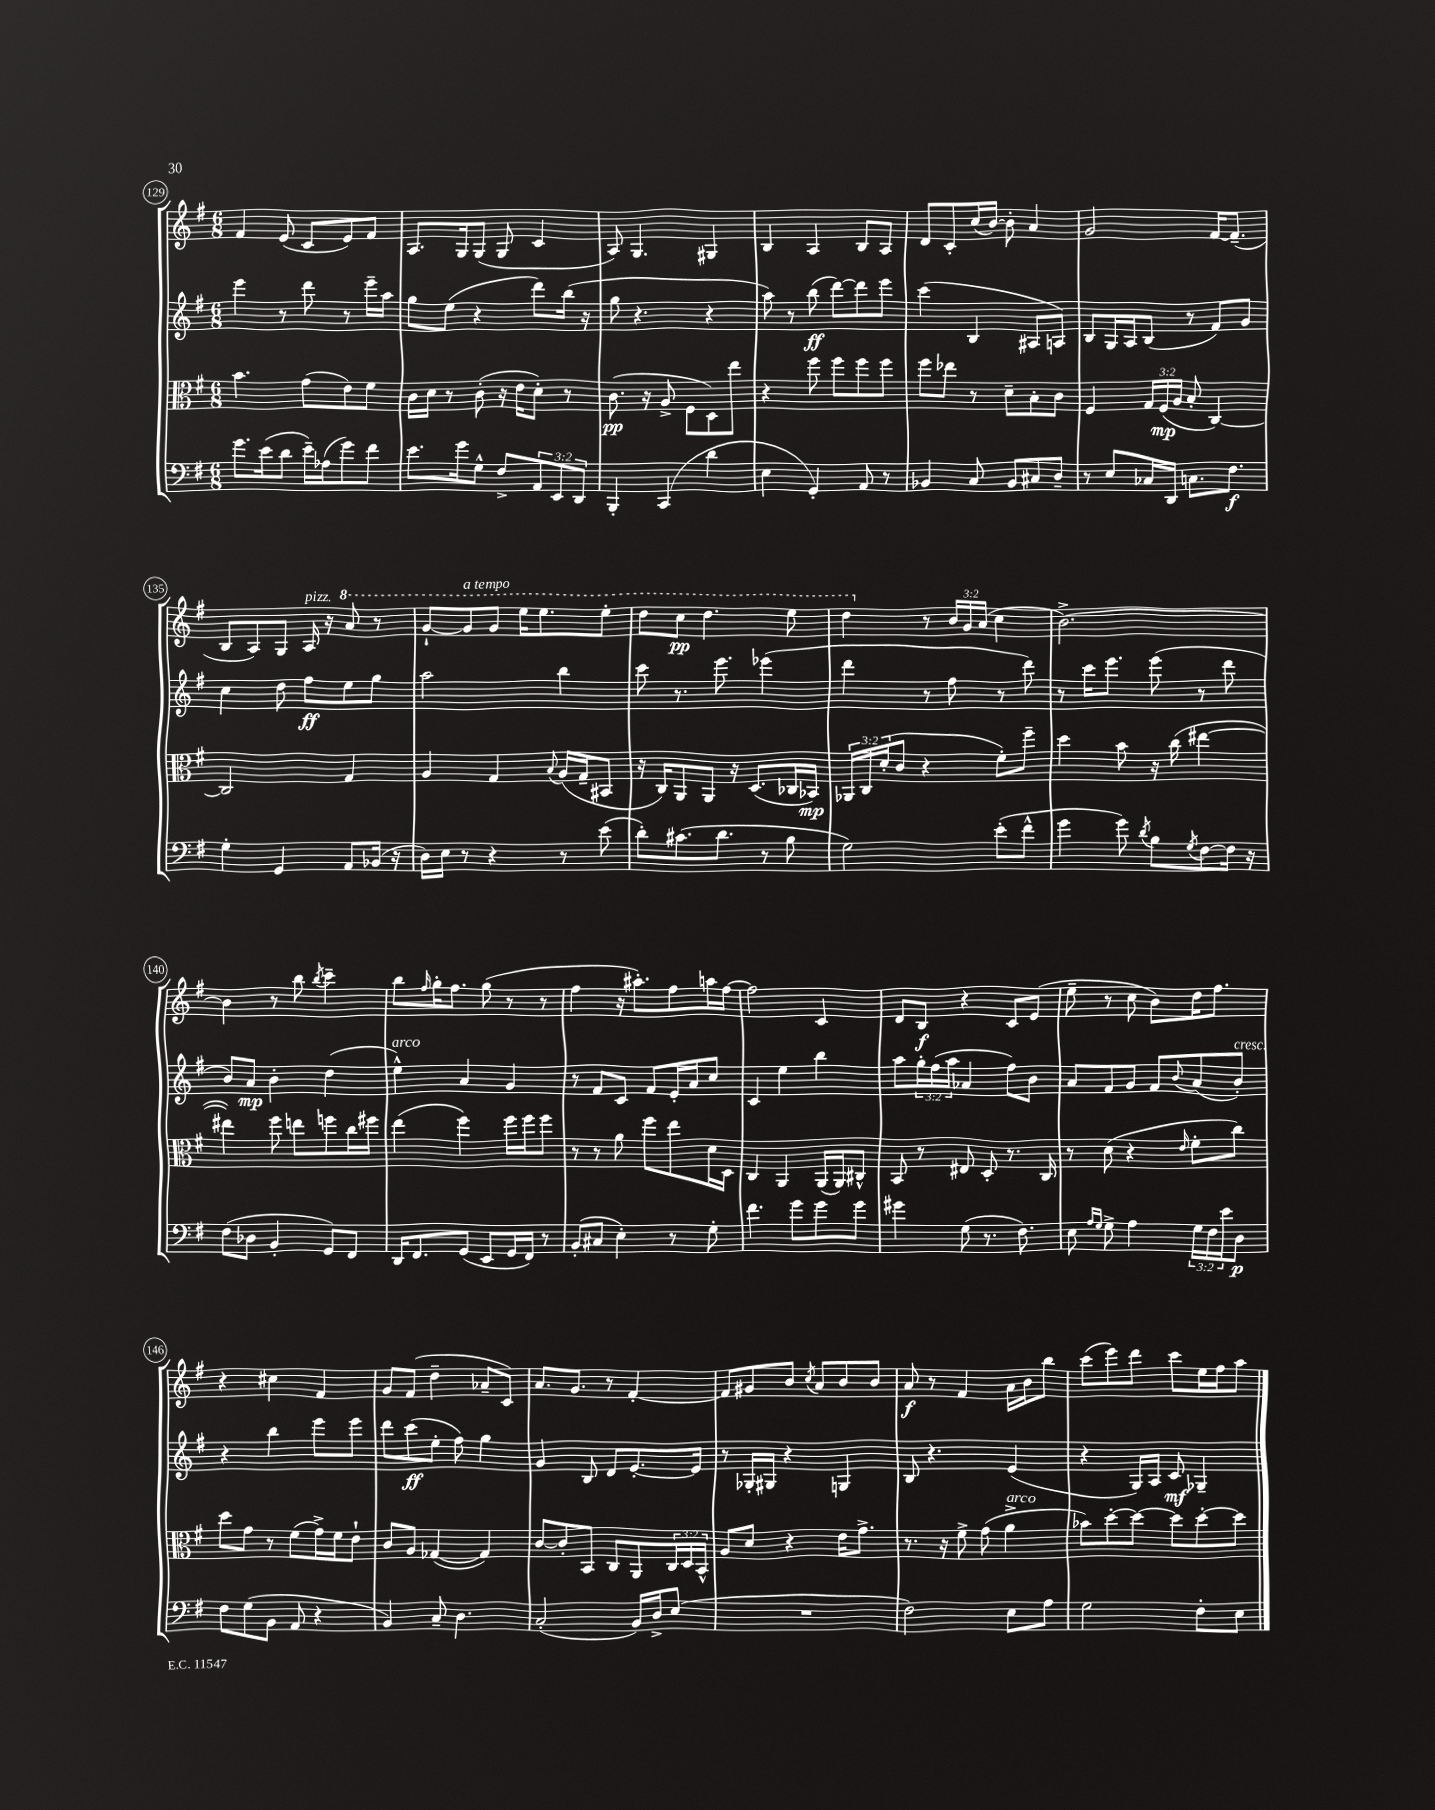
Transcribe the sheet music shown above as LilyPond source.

<<
\new StaffGroup <<
\new Staff = "s0" {
    \clef treble \key g \major \numericTimeSignature \time 6/8 \override Staff.TupletNumber.text = #tuplet-number::calc-fraction-text
    fis'4 e'8( c'8 e'8) fis'8 |
    a8. g16 g8( g8 c'4 |
    a8) g4. gis4 |
    b4 a4 b8 a8 |
    d'8 c'8-. c''16( b'16~) b'8-. a'4 |
    g'2 fis'16~ fis'8.--( |
    b8 a8) g8 a16^\markup { \italic "pizz." } r16 \ottava #1 a''8 r8 |
    g''8~-! g''8^\markup { \italic "a tempo" } g''8 e'''16 e'''8. e'''8-. |
    d'''8 c'''8\pp d'''4. e'''8 |
    d'''4 \ottava #0 r8 \tuplet 3/2 { b'16 g'16 a'16( } c''4 |
    b'2.~->) |
    b'4 r8 b''8 \acciaccatura { b''8 } c'''4-- |
    b''8 \grace { fis''16 } g''16-. fis''8. g''8( r8 r8 |
    fis''4 r16 ais''8.-.) fis''8 a''16 fis''16~ |
    fis''2 c'4 |
    d'8 b8\f r4 c'8 e'8( |
    e''8-- r8 c''8 b'8) d''16 fis''8. |
    r4 cis''4 fis'4 |
    g'8 fis'8( d''4-- aes'8-- c'8) |
    a'8. g'8. r8 fis'4~-. |
    fis'8 gis'8 b'8 \acciaccatura { c''8 } a'8 b'8 b'8 |
    a'8\f r8 fis'4 a'16 b'16 b''8 |
    c'''8( e'''8) d'''8 c'''8 e''16 fis''16 a''8 \bar "|." |
}
\new Staff = "s1" {
    \clef treble \key g \major \numericTimeSignature \time 6/8 \override Staff.TupletNumber.text = #tuplet-number::calc-fraction-text
    e'''4 r8 d'''8 r8 e'''16-- a''16 |
    g''8 e''8( r4 d'''8) b''16( r16 |
    g''8 r4. r4 |
    a''8) r8 b''8\ff( d'''8~) d'''8 e'''8 |
    c'''4( b4 ais8 a8) |
    b8 g16 a16 b8( r8 fis'8) g'8 |
    c''4 d''8 fis''8\ff e''8 g''8 |
    a''2 b''4 |
    c'''8 r8. e'''8. ees'''4( |
    d'''4 r8 fis''8 r8 d'''8) |
    r8 c'''16 e'''8. e'''8( r8 d'''8 |
    b'8) a'8\mp b'4-. d''4( |
    e''4-^^\markup { \italic "arco" }) a'4 g'4 |
    r8 fis'8 c'8 fis'8 e'16-. a'16 c''8 |
    c'4 e''4 b''4 |
    a''8 \tuplet 3/2 { g''16-. fis''16( a''16 } aes'4 fis''8) b'8 |
    a'8 fis'8 g'8 fis'8 \appoggiatura { b'8 } a'8( b'8-.^\markup { \italic "cresc." }) |
    r4 b''4 e'''8 e'''8 |
    d'''8 c'''8\ff( e''8-. fis''8) g''4 |
    g'4 b8 d'8 e'8.~-. e'16 |
    r8 ges16-. gis16 r4 g4 |
    b8 r4. e'4( |
    r4 g16) a16 c'8\mf ges4-- \bar "|." |
}
\new Staff = "s2" {
    \clef alto \key g \major \numericTimeSignature \time 6/8 \override Staff.TupletNumber.text = #tuplet-number::calc-fraction-text
    b'4. g'8( e'8) fis'8 |
    c'16 d'16 r8 c'8-.( r16 e'16 d'8-.) r8 |
    c'8.\pp( r16 a8-> fis8 d8) e''8 |
    r4 fis''8 fis''8 fis''8 fis''8 |
    fis''8 ees''8 r8 d'8-- b8-. c'8 |
    fis4 \tuplet 3/2 { g16 fis16\mp( a16 } b8-. c4~) |
    c2 g4 |
    a4 g4 \appoggiatura { b8 } a16( g16-- bis,8 |
    r16 c16) a,8 a,8 r16 d8.( ces16 bes,16\mp) |
    \tuplet 3/2 { aes,16 c16 d'16-.( } c'8 r4 fis'8-.) fis''8-- |
    d''4 b'8 r16 c''16( eis''4~ |
    eis''4) fis''8 e''8 f''8 c''16 fis''16 |
    e''4( fis''4) fis''16 fis''16 fis''8 |
    r8 r8 a'8 fis''8 e''8 d'16 d16 |
    c4 a,4 a,16( a,16) cis8-^ |
    b,8 r8 eis8 d8-. r8. c16 |
    r8 d'8( r4 \grace { e'16 } fis'8-. c''8) |
    d''8 g'8 r8 fis'8( g'16->) fis'16 e'8-! |
    c'8 a8 ges4~( ges4) |
    c'8~ c'8-. b,8 c8 a,8 \tuplet 3/2 { c16 d16 b,16-^ } |
    a8 d'8 r4 e'16 g'8.-> |
    r8. r16 fis'8-> g'8( a'4->^\markup { \italic "arco" } |
    bes'8) d''8~-. d''8~ d''8 d''8~-. d''8 \bar "|." |
}
\new Staff = "s3" {
    \clef bass \key g \major \numericTimeSignature \time 6/8 \override Staff.TupletNumber.text = #tuplet-number::calc-fraction-text
    g'8. e'16( d'8 e'16--) aes16( g'8) fis'8 |
    e'8. g'16 g8-^ fis8-> \tuplet 3/2 { a,8 e,8 d,8 } |
    b,,4-. c,4( d'4 |
    e4 g,4-.) a,8 r8 |
    bes,4 c8 bes,8 cis8 d8-- |
    r8 e8 ces16 d,16 c8. fis8.\f |
    g4-. g,4 a,8 bes,16( r16 |
    d16) e16 r8 r4 r8 e'8( |
    d'8-.) cis'8.( d'8. r8 b8 |
    g2) e'8-.( fis'8-^ |
    g'4 g'8) \acciaccatura { d'8 } b8 \acciaccatura { g8 } fis8~ fis16 r16 |
    fis8( des8 b,4-. g,8) fis,8 |
    d,16 fis,8. g,8( e,8 g,16 fis,16) r8 |
    b,8-.( cis8 e4-.) r8 g8-. |
    fis'4. g'8 g'8 g'8 |
    gis'4 g8( r8. fis8.) |
    e8 \grace { a16 g16 } g8-> a4 \tuplet 3/2 { g16 fis16 e'16 } d8\p |
    fis8 g8( b,8 a,8 r4 |
    b,4) c8-- d4. |
    c2-.( b,16) d16-> e8( |
    R2. |
    fis2) e8 a8 |
    g2 fis8-. e8 \bar "|." |
}
>>
>>
\layout { \context { \Score currentBarNumber = #129 \override BarNumber.stencil = #(make-stencil-circler 0.1 0.3 ly:text-interface::print) } }
